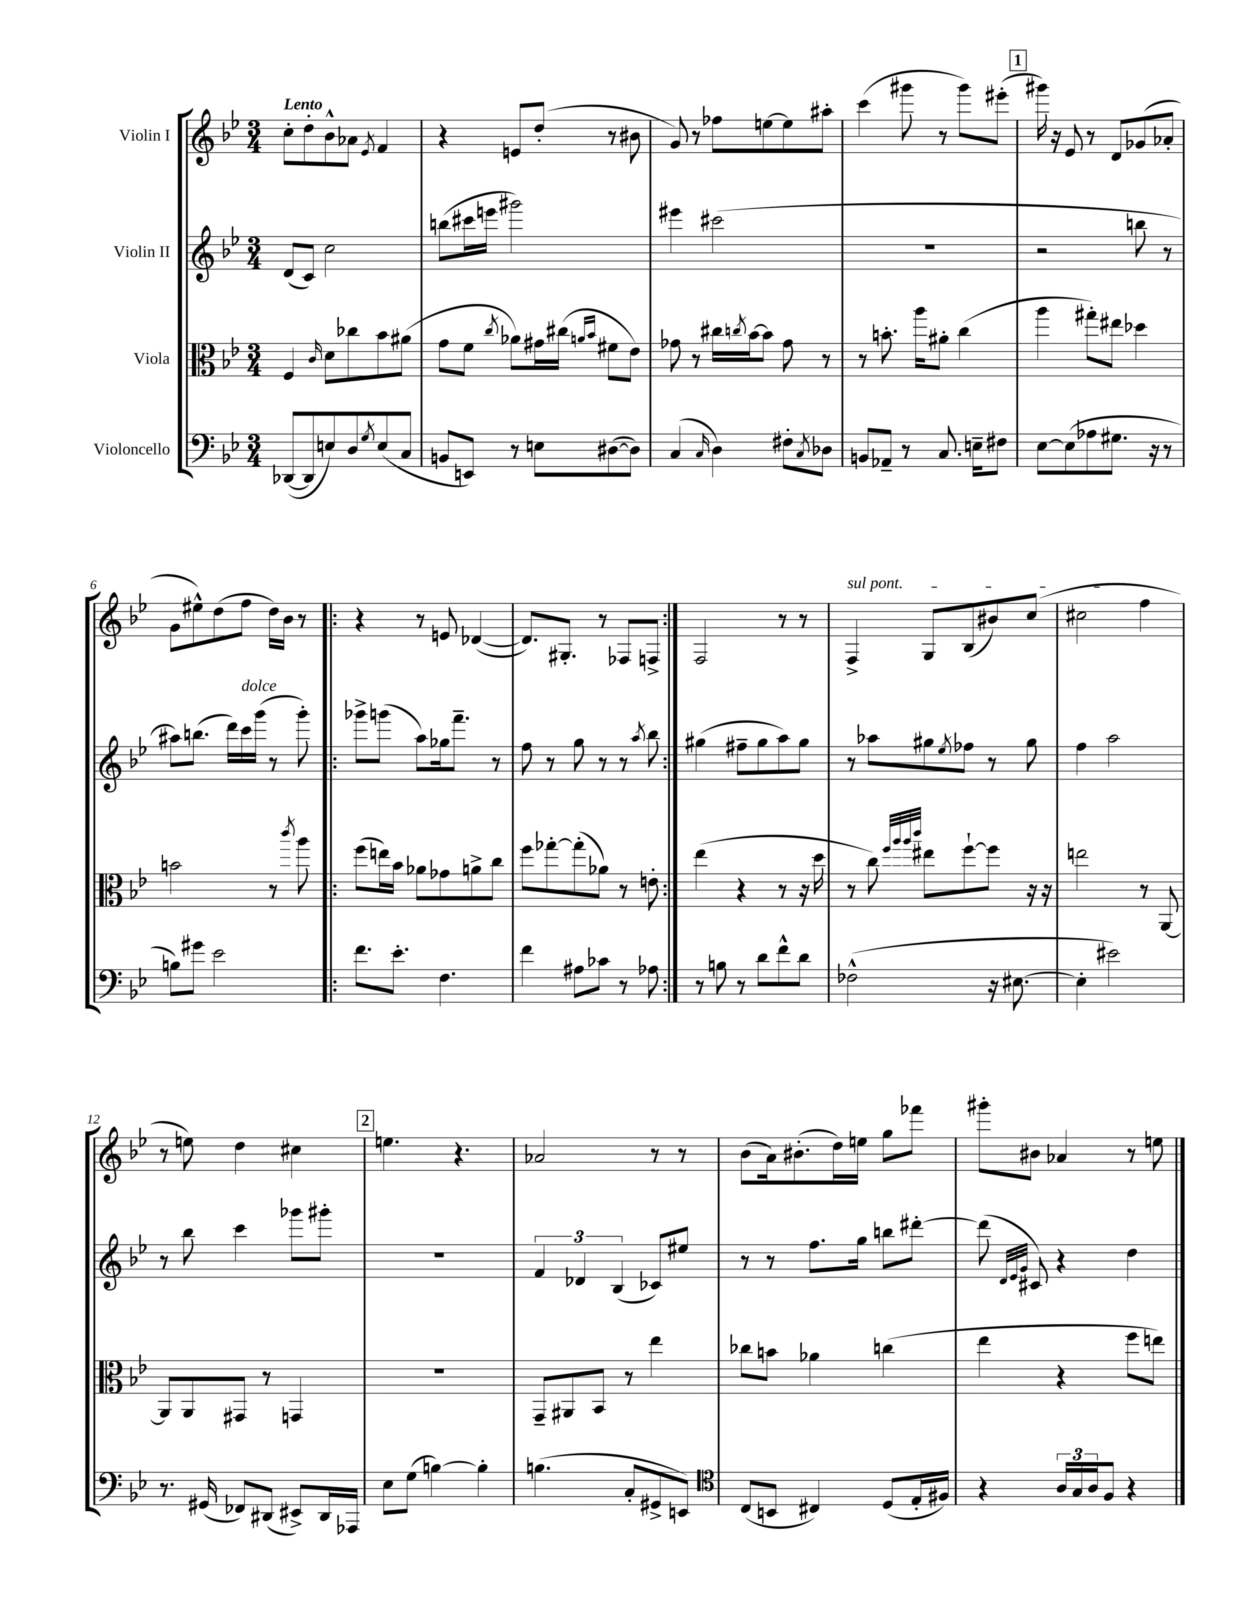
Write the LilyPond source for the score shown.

<<
\new StaffGroup <<
\new Staff = "s0" \with { instrumentName = "Violin I" } {
    \clef treble \key bes \major \numericTimeSignature \time 3/4 \tempo "Lento"
    c''8-. d''8-. bes'8-^ aes'8 \acciaccatura { ees'8 } f'4 |
    r4 e'8 d''8-.( r8 bis'8 |
    g'8) r8 fes''8 e''8~ e''8 ais''8-. |
    c'''4( gis'''8 r8 gis'''8) eis'''8-.( |
    \mark \markup { \box "1" } gis'''16) r16 ees'8 r8 d'8 ges'8( aes'8-. |
    g'8 eis''8-^) d''8( f''8 d''16) bes'16 r8 |
    \repeat volta 2 { r4 r8 e'8 des'4~( |
    des'8.) gis8.-. r8 fes8 f8-> | }
    f2 r8 r8 |
    \once \override TextSpanner.bound-details.left.text = \markup { \italic "sul pont." } f4->\startTextSpan g8 bes8( bis'8) c''8( |
    cis''2 f''4\stopTextSpan |
    r8 e''8) d''4 cis''4 |
    \mark \markup { \box "2" } e''4. r4. |
    aes'2 r8 r8 |
    bes'8( a'16) bis'8.-.( d''16) e''16 g''8 fes'''8 |
    gis'''8-. bis'8 aes'4 r8 e''8 \bar "|." |
}
\new Staff = "s1" \with { instrumentName = "Violin II" } {
    \clef treble \key bes \major \numericTimeSignature \time 3/4
    d'8( c'8) c''2 |
    b''8( cis'''16 e'''16 gis'''2) |
    eis'''4 cis'''2( |
    R2. |
    \mark \markup { \box "1" } r2 b''8 r8 |
    ais''8) b''8.( d'''16) c'''16^\markup { \italic "dolce" } g'''16( r8 g'''8-.) |
    \repeat volta 2 { ges'''8-> g'''8( a''8) ges''16 f'''8.-- r8 |
    f''8 r8 g''8 r8 r8 \acciaccatura { a''8 } bes''8 | }
    gis''4( fis''8-- gis''8 a''8) gis''8 |
    r8 aes''8 gis''8 \acciaccatura { ees''8 } fes''8 r8 gis''8 |
    f''4 a''2 |
    r8 bes''8 c'''4 ges'''8 gis'''8-. |
    \mark \markup { \box "2" } R2. |
    \tuplet 3/2 { f'4 des'4 bes4( } ces'8) eis''8 |
    r8 r8 f''8. g''16 b''8 dis'''8~-. |
    dis'''8( \grace { d'32 ees'32 g'32 } cis'8) r4 d''4 \bar "|." |
}
\new Staff = "s2" \with { instrumentName = "Viola" } {
    \clef alto \key bes \major \numericTimeSignature \time 3/4
    f4 \grace { c'16 } d'8 ces''8 bes'8 ais'8( |
    g'8 f'8 \acciaccatura { c''8 } aes'8) gis'16 cis''16( \grace { a'16 bes'16 } fis'8 ees'8) |
    ges'8 r8 cis''16 \acciaccatura { c''8 } bes'16~ bes'8 ges'8 r8 |
    r8 b'8.-. a''16 ais'8-. c''4( |
    \mark \markup { \box "1" } a''4 gis''8-.) eis''8 des''4 |
    b'2 r8 \acciaccatura { c'''8 } a''8 |
    \repeat volta 2 { f''8( e''16) bes'16 aes'8 ges'8 a'8-> c''8 |
    f''8 ges''8~-. ges''8-.( aes'8) r8 e'8-. | }
    ees''4( r4 r8 r16 d''16 |
    r8 c''8) \grace { f''32 a''32 a''32 c'''32 } eis''8 f''8~-! f''8 r16 r16 |
    e''2 r8 a,8~ |
    a,8 a,8 gis,8 r8 g,4 |
    \mark \markup { \box "2" } R2. |
    g,8-- ais,8 bes,8 r8 ees''4 |
    ces''8 b'8 aes'4 c''4( |
    ees''4 r4 f''8 e''8) \bar "|." |
}
\new Staff = "s3" \with { instrumentName = "Violoncello" } {
    \clef bass \key bes \major \numericTimeSignature \time 3/4
    des,8~( des,8 e8) d8 \acciaccatura { g8 } e8( c8 |
    b,8 e,8) r8 e8 dis8~( dis8) |
    c4( \grace { c16 } d4) fis8-. \acciaccatura { c8 } des8 |
    b,8 aes,8-- r8 c8. e16-- fis8 |
    \mark \markup { \box "1" } ees8~ ees8( aes8 gis8. r16 r8 |
    b8) gis'8 ees'2 |
    \repeat volta 2 { f'8. ees'8.-. f4. |
    f'4 ais8 ces'8 r8 aes8 | }
    r8 b8 r8 d'8 f'8-^ d'8 |
    fes2-^( r16 eis8.~ |
    eis4-. eis'2) |
    r8. gis,16( fes,8) dis,8( eis,8->) dis,16 aes,,16 |
    \mark \markup { \box "2" } ees8 g8( b4~) b4-. |
    b4.( c8-. gis,8-> e,8) |
    \clef tenor c8( b,8 cis4) d8( ees16-. fis16) |
    r4 \tuplet 3/2 { a16 g16 a16 } f8 r4 \bar "|." |
}
>>
>>
